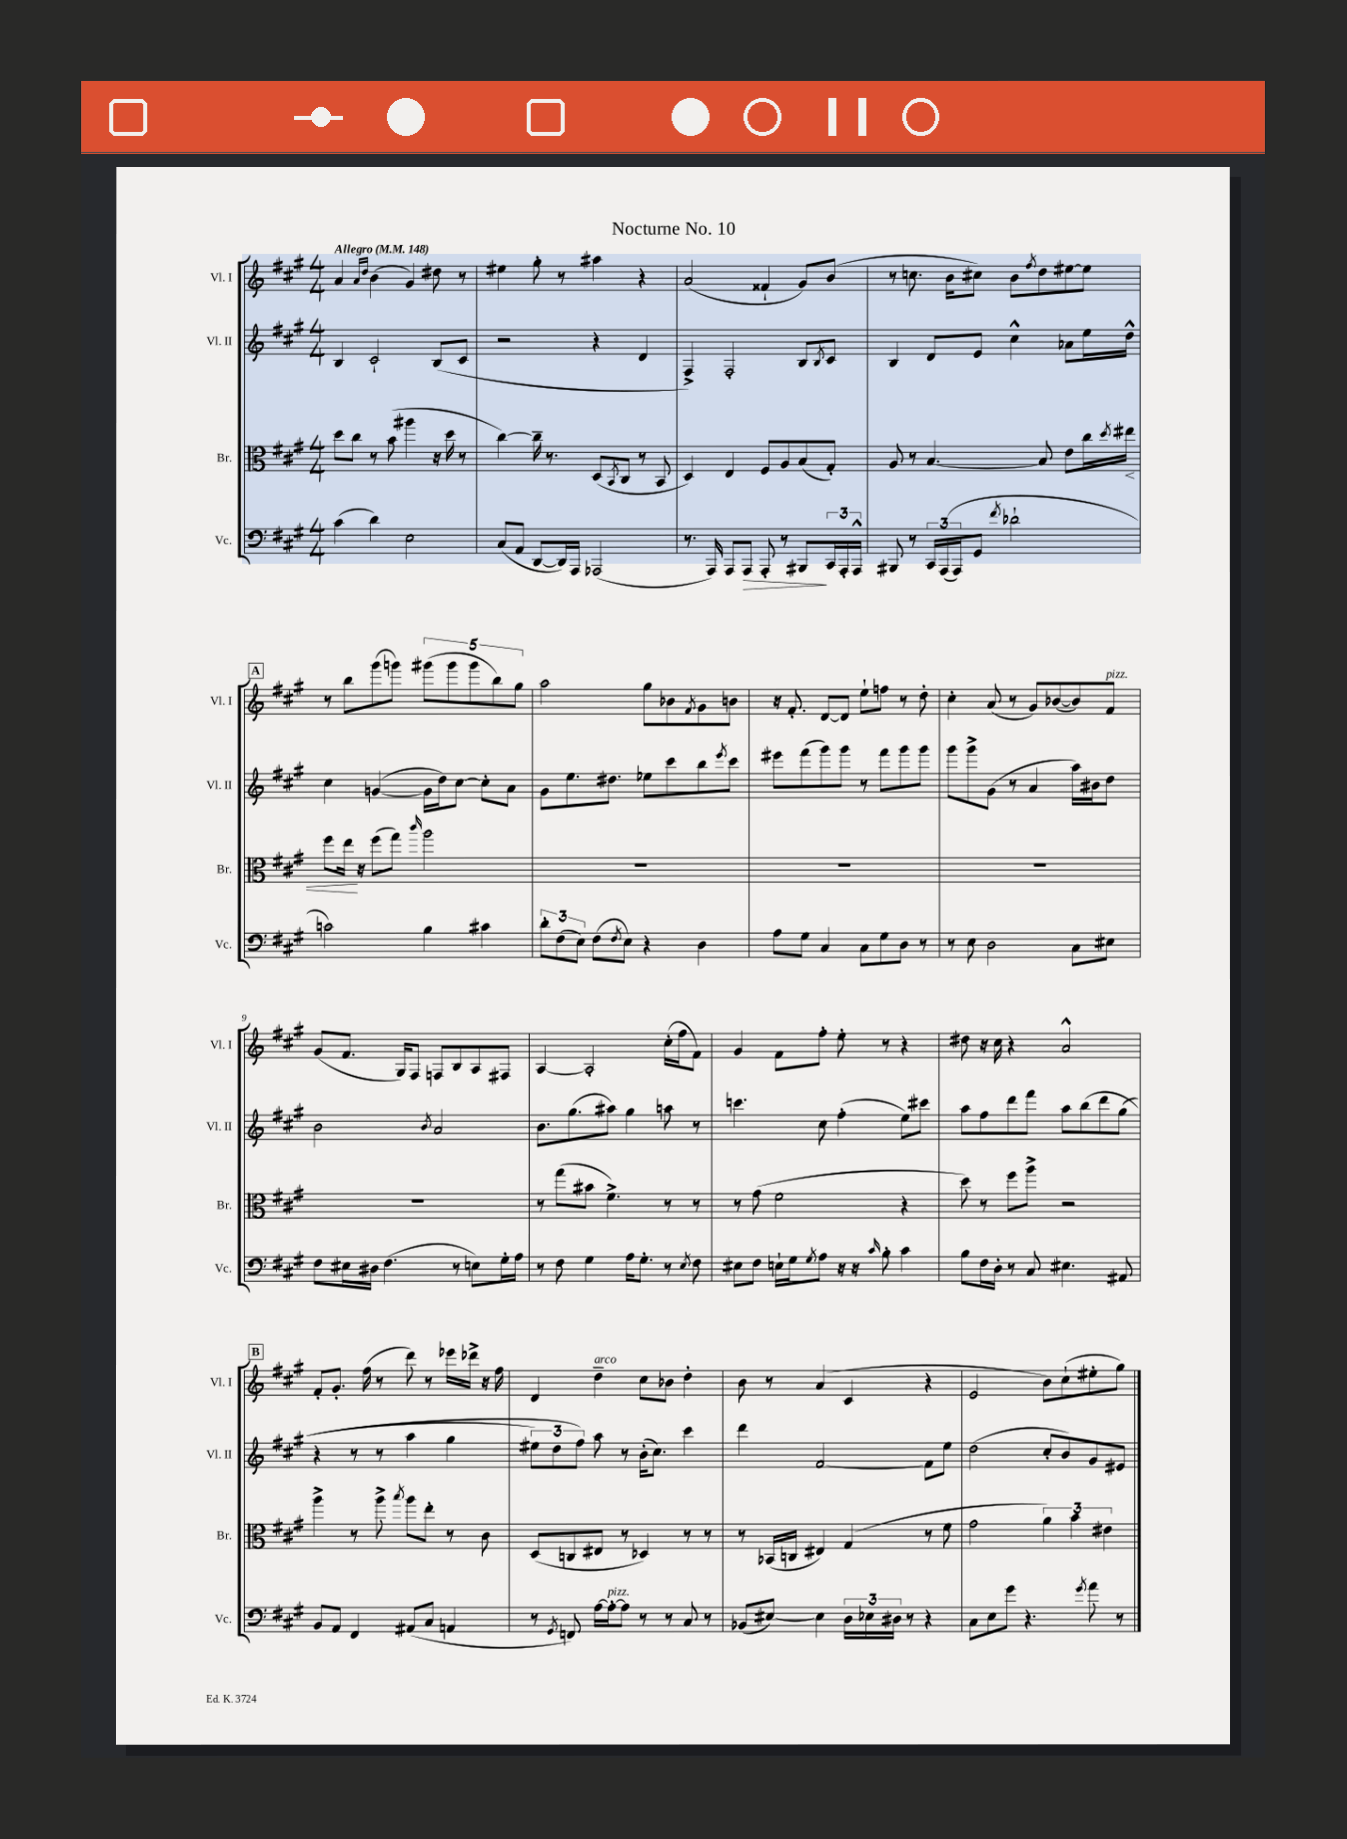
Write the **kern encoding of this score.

**kern	**dynam	**kern	**dynam	**kern	**kern
*part4	*part4	*part3	*part3	*part2	*part1
*staff4	*staff4	*staff3	*staff3	*staff2	*staff1
*I"Vc.	*	*I"Br.	*	*I"Vl. II	*I"Vl. I
*I'Vc.	*	*I'Br.	*	*I'Vl. II	*I'Vl. I
*clefF4	*	*clefC3	*	*clefG2	*clefG2
*k[f#c#g#]	*	*k[f#c#g#]	*	*k[f#c#g#]	*k[f#c#g#]
*M4/4	*	*M4/4	*	*M4/4	*M4/4
*MM148	*	*MM148	*	*MM148	*MM148
=1	=1	=1	=1	=1	=1
!	!	!	!	!	!LO:TX:a:B:t=Allegro
(4c#\	.	8dd\L	.	4B/	4a/
.	.	8cc#\J	.	.	.
.	.	.	.	.	16qqa/LL
.	.	.	.	.	16qqdd/JJ
4d\)	.	8r	.	2c#`/	(4b\
.	.	(8b\	.	.	.
2E\	.	4aa#X\	.	.	4g#/)
.	.	16r	.	(8B/L	8dd#X\
.	.	16dd\	.	.	.
.	.	8r	.	8c#/J	8r
=2	=2	=2	=2	=2	=2
(8C#/L	.	[4cc#\)	.	2r	4ee#X\
8AA/J	.	.	.	.	.
[8DD/L	.	16cc#~\]	.	.	8gg#'\
.	.	8.r	.	.	.
16DD/L])	.	.	.	.	8r
16AAA/JJ	.	.	.	.	.
(2AAA-X/	.	(8D/L	.	4r	4aa#X\
.	.	8qBB/	.	.	.
.	.	8C#/J	.	.	.
.	.	8r	.	4d/	4r
.	.	8BB/	.	.	.
=3	=3	=3	=3	=3	=3
8.r	.	4D/)	.	4F#^/)	(2a/
16AAA/)	.	.	.	.	.
8AAA/L	.	4E/	.	2F#'/	.
!	!LO:HP:b	!	!	!	!
8AAA/J	>	.	.	.	.
8AAA'/	.	8F#/L	.	.	4f##X`/
8r	.	8A/	.	.	.
8BBB#X/L	.	(8B/	.	8B/L	8g#/L)
.	.	.	.	8qB/	.
24CC#/L	]	8G#'/J)	.	8c#/J	(8b/J
24AAA'/	.	.	.	.	.
24AAA^^/JJ	.	.	.	.	.
=4	=4	=4	=4	=4	=4
8BBB#X/	.	8A/	.	4B/	8r
8r	.	8r	.	.	8.ccn\
24CC#/LL	.	[4.B/	.	8d/L	.
((24AAA/	.	.	.	.	.
.	.	.	.	.	16b\KL
24AAA/J)	.	.	.	.	.
8GG#/J	.	.	.	8e/J	8cc#X\J)
8qf#/	.	.	.	.	.
2d-X`\	.	.	.	4cc#^^\	8b\L
.	.	.	.	.	8qff#/
.	.	8B/]	.	.	8dd\
.	.	8e\L	.	8a-X\L	[8ee#X\
.	.	16cc#\L	.	16ee\L	8ee#\J]
.	.	8qdd/	.	.	.
!	!	!	!LO:HP:b	!	!
.	.	16ee#X\JJ	<	16dd^^\JJ	.
!!LO:LB:g=z
!!LO:REH:place=s1:t=A
=5	=5	=5	=5	=5	=5
2cn\)	.	8ff#\L	.	4cc#\	8r
.	.	16ee\Jk	.	.	8bb\L
.	.	16r	[	.	.
.	.	(8ff#\L	.	([4gn/	(8ggg#\
.	.	8gg#\J)	.	.	8gggn\J)
.	.	16qqccc#/	.	.	.
4B\	.	2aa\	.	16g\LL]	(10ggg#X\L
.	.	.	.	16dd\J)	.
.	.	.	.	.	10ggg#\
.	.	.	.	[8cc#\J	.
.	.	.	.	.	10ggg#\
4c#X\	.	.	.	8cc#'\L]	.
.	.	.	.	.	10bb\)
.	.	.	.	8a\J	.
.	.	.	.	.	10gg#\J
=6	=6	=6	=6	=6	=6
12d'\L	.	1r	.	8g#\L	2aa\
(12F#\	.	.	.	.	.
.	.	.	.	8.ee\	.
12E\J)	.	.	.	.	.
(8F#\L	.	.	.	.	.
.	.	.	.	8.dd#X\J	.
8qF#/	.	.	.	.	.
8E\J)	.	.	.	.	.
4r	.	.	.	8ee-X\L	8gg#\L
.	.	.	.	8ccc#\	8b-X\
.	.	.	.	.	8qf#/
4D\	.	.	.	8bb\	8g#\
.	.	.	.	8qeee/	.
.	.	.	.	8ccc#\J	8bn\J
=7	=7	=7	=7	=7	=7
8A\L	.	1r	.	8eee#X\L	16r
.	.	.	.	.	8.f#'/
8G#\J	.	.	.	(8fff#\	.
4C#/	.	.	.	8ggg#\)	[8d/L
.	.	.	.	8ggg#\J	8d/J]
8C#\L	.	.	.	8r	8ee`\L
8G#\	.	.	.	8fff#\L	8ffn\J
8D\J	.	.	.	8ggg#\	8r
8r	.	.	.	8ggg#\J	8dd'\
=8	=8	=8	=8	=8	=8
8r	.	1r	.	8ggg#\L	4cc#'\
8E\	.	.	.	8ggg#^\	.
2D\	.	.	.	(8g#\J	(8a/
.	.	.	.	8r	8r
.	.	.	.	4a/	8g#/L)
.	.	.	.	.	([8b-X/
8C#\L	.	.	.	16aa\LL)	8b-/])
.	.	.	.	16b#X\J	.
!	!	!	!	!	!LO:TX:a:i:t=pizz.
8E#X\J	.	.	.	8dd\J	8f#/J
!!LO:LB:g=z
=9	=9	=9	=9	=9	=9
8F#\L	.	1r	.	2b\	(8g#/L
16E#X\L	.	.	.	.	8.f#/J
16D#X\JJ	.	.	.	.	.
(4.F#\	.	.	.	.	.
.	.	.	.	.	16G#/KL)
.	.	.	.	.	8F#/J
.	.	.	.	8qb/	.
.	.	.	.	2a/	8Fn/L
8r	.	.	.	.	8B/
8En\L)	.	.	.	.	8A/
16G#'\L	.	.	.	.	8F#X/J
16A\JJ	.	.	.	.	.
=10	=10	=10	=10	=10	=10
8r	.	8r	.	8.b\L	[4A/
8F#\	.	(8gg#\L	.	.	.
.	.	.	.	(8.gg#\	.
4G#\	.	8b#X\J	.	.	2A'/]
.	.	4.f#^\)	.	8aa#X\J)	.
16A\KL	.	.	.	4gg#\	.
8.G#'\J	.	.	.	.	.
8r	.	8r	.	8aan\	(16cc#'\LL
.	.	.	.	.	16ff#\J
8qE/	.	.	.	.	.
8F#\	.	8r	.	8r	8f#\J)
=11	=11	=11	=11	=11	=11
8E#X\L	.	8r	.	4.cccn\	4g#/
8F#\J	.	(8g#\	.	.	.
16En`\LL	.	2f#\	.	.	8f#\L
16G#\J	.	.	.	.	.
8qG#/	.	.	.	.	.
8A\J	.	.	.	8cc#\	8ff#'\J
16r	.	.	.	(4ff#'\	8ee'\
16r	.	.	.	.	.
16qqc#/	.	.	.	.	.
8B'\	.	.	.	.	8r
4c#\	.	4r	.	8ee\L)	4r
.	.	.	.	8ccc#X\J	.
=12	=12	=12	=12	=12	=12
8B\L	.	8dd\)	.	8aa\L	8dd#X\
16F#\L	.	8r	.	8ff#\	16r
16D'\JJ	.	.	.	.	16cc#\
8r	.	8ff#\L	.	8ddd\	4r
8C#/	.	8aa^\J	.	8fff#\J	.
4.E#X\	.	2r	.	8aa\L	2a^^/
.	.	.	.	(8bb\	.
.	.	.	.	8ddd\	.
8AA#X/	.	.	.	(8gg#\J	.
!!LO:LB:g=z
!!LO:REH:place=s1:t=B
=13	=13	=13	=13	=13	=13
8BB/L	.	4aa^\	.	4r	8f#'/L
8AA/J	.	.	.	.	8.g#'/J
4FF#/	.	8r	.	8r	.
.	.	.	.	.	(16ff#\
.	.	8aa^\	.	8r	8r
.	.	8qbb/	.	.	.
(8AA#X/L	.	8aa\L	.	4aa\	8ddd\)
8C#/J	.	8ee'\J	.	.	8r
4AAn/	.	8r	.	4gg#\	16eee-X\LL
.	.	.	.	.	16ddd-X^\JJ
.	.	8c#\	.	.	16r
.	.	.	.	.	16ff#\
=14	=14	=14	=14	=14	=14
8r	.	(8D/L	.	12ee#X\L)	4d/
.	.	.	.	12dd\	.
8qGG#/	.	.	.	.	.
8FFn/)	.	8Cn/	.	.	.
.	.	.	.	12ff#\J)	.
!	!	!	!	!	!LO:TX:a:i:t=arco
[16A\LL	.	8E#X/J	.	8aa\	4dd~\
!LO:TX:a:i:t=pizz.	!	!	!	!	!
16A'\J_	.	.	.	.	.
8A\J]	.	8r	.	8r	.
8r	.	4D-X/)	.	(16b'\KL	8cc#\L
.	.	.	.	8.cc#\J)	.
8r	.	.	.	.	8b-X\J
8C#/	.	8r	.	4ccc#\	4dd'\
8r	.	8r	.	.	.
=15	=15	=15	=15	=15	=15
(8BB-X/L	.	8r	.	4ddd\	8b\
[8E#X/J)	.	(16BB-X/LL	.	.	8r
.	.	16Cn/JJ	.	.	.
4E#\]	.	4E#X/)	.	[2f#/	(4a/
24D\LL	.	(4G#/	.	.	4c#/
24E-X\	.	.	.	.	.
24D#X\JJ	.	.	.	.	.
8r	.	.	.	.	.
4r	.	8r	.	8f#\L]	4r
.	.	8f#\	.	8ee\J	.
=16	=16	=16	=16	=16	=16
8C#\L	.	2g#\	.	(2dd\	2e/
8E\	.	.	.	.	.
8g#\J	.	.	.	.	.
4.r	.	.	.	.	.
.	.	6a\)	.	8cc#'/L	8b\L)
.	.	.	.	8b/)	(8cc#`\
.	.	6b\	.	.	.
8qg#/	.	.	.	.	.
8a\	.	.	.	8g#/	8ee#X'\
.	.	6e#X\	.	.	.
8r	.	.	.	8e#X/J	8gg#\J)
==	==	==	==	==	==
*-	*-	*-	*-	*-	*-
